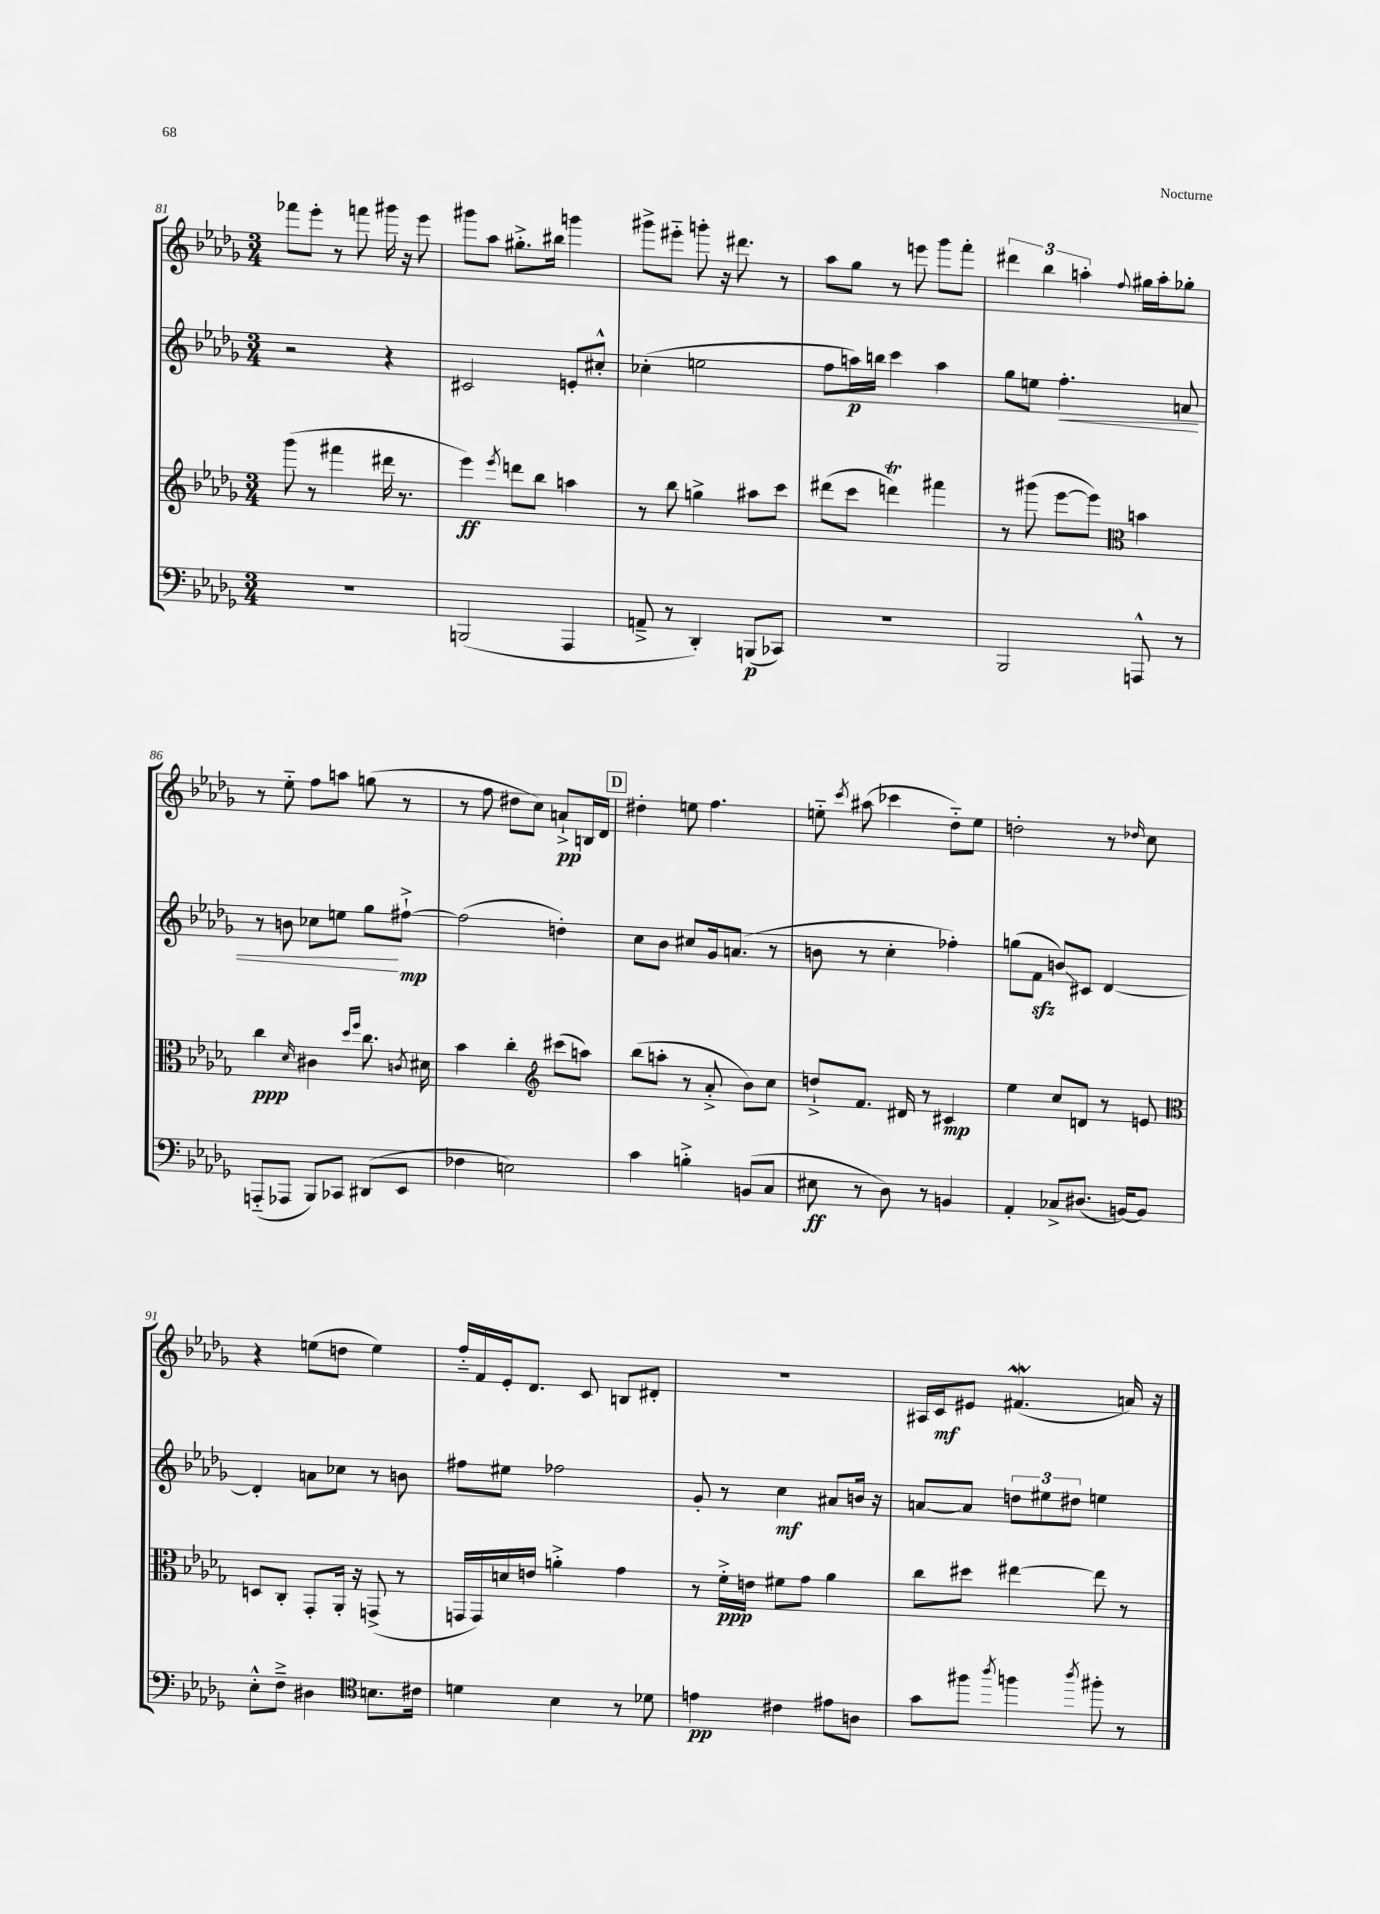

**kern	**kern	**kern	**kern
*staff4	*staff3	*staff2	*staff1
*clefF4	*clefG2	*clefG2	*clefG2
*k[b-e-a-d-g-]	*k[b-e-a-d-g-]	*k[b-e-a-d-g-]	*k[b-e-a-d-g-]
*M3/4	*M3/4	*M3/4	*M3/4
2.r	(8ggg-	2r	8fff-
.	8r	.	8eee-'
.	4fff#	.	8r
.	.	.	8fff
.	16ddd#	4r	16ggg#
.	8.r	.	16r
.	.	.	8eee-
=	=	=	=
(2BBB	4eee-)	2c#	8ggg#
.	.	.	8aa-
.	8qeee-	.	.
.	8ddd	.	8.gg#'^
.	8bb-	.	.
.	.	.	16bb#
4AAA-	4aa	8e'	4ggg
.	.	8cc#'^^	.
=	=	=	=
8AA~^	8r	(4cc-'	8ggg#^
8r	8bb-	.	8eee#'~
4DD-')	4gg^	2ee	8ggg'
.	.	.	16r
.	.	.	8.ddd#
(8BBB	8aa#	.	.
8CC-)	8ccc	.	8r
=	=	=	=
2.r	(8ddd#	8ff	8aa-
.	8ccc	16aa)	8gg-
.	.	16bb	.
.	4ddd)	4ccc	8r
.	.	.	8eee
.	4fff#	4aa	8ggg-
.	.	.	8fff'
=	=	=	=
2BBB-	8r	8gg-	6ddd#
.	(8ggg#	8ee	.
.	.	.	6bb-
.	[8eee-	4.ff'	.
.	.	.	6aa'
.	8eee-])	.	.
*	*clefC3	*	*
.	.	.	8qqff
8AAA^^	4b	.	16gg#
.	.	.	16aa'
8r	.	8a	8gg-'
=	=	=	=
(8AAA'~	4cc	8r	8r
8AAA-	.	8b	8ee-'~
.	16qqd-	.	.
8BBB-)	4c#	8cc-	8ff
8CC-	.	8ee	8aa
.	16qqdd-	.	.
.	16qqff	.	.
(8DD#	8.cc	8gg-	(8gg
8EE-	.	[8ff#`^	8r
.	8qc	.	.
.	16d#	.	.
=	=	=	=
4F-	4b-	(2ff#]	8r
.	.	.	8ff
2E)	4cc'	.	8dd#
.	.	.	8cc)
*	*clefG2	*	*
.	(8ccc#	4dd')	8a`^
.	8aa)	.	16B
.	.	.	16d-
=	=	=	=
4c	(8bb-	8cc	4dd#'
.	8aa'	8b-	.
4B'^	8r	8cc#	8ee
.	8a-'^	16g-	4.ff
.	.	(8.a	.
(8BB	8b-)	.	.
8C	8cc	8r	.
=	=	=	=
8E#	8dd`^	8b	8ee'~
.	.	.	8qccc
8r	8.f	8r	(8aa#
8D-)	.	4cc'	4ccc-
.	16d#	.	.
8r	8r	.	.
4BB	4c#	4ff-')	8dd-'~)
.	.	.	8ee
=	=	=	=
4AA-'	4ee-	(8gg	2dd'
.	.	8f	.
8C-^	8cc	8b)	.
(8.D#	8d	8c#	.
.	8r	[4d-	8r
[16BB)	.	.	.
.	.	.	16qqdd-
8BB]	8e	.	8cc
=	=	=	=
*	*clefC3	*	*
8E-'^^	8D	4d-']	4r
8F~^	8C'	.	.
4D#	8GG-'	8a	(8ee
.	16AA-'	8cc-	8dd
.	16r	.	.
*clefC4	*	*	*
8.B	(8GG^	8r	4ee)
.	8r	8b	.
16c#	.	.	.
=	=	=	=
4d	16GG	8ff#	16ff'~
.	16GG)	.	16f
.	16d	8ee#	16e-'
.	16e	.	8.d-
4B-	4a'^	2ff-	.
.	.	.	8c
8r	4g-	.	8B
8d-	.	.	8d#'
=	=	=	=
4e	8r	8g-'	2.r
.	16f'^	8r	.
.	16e	.	.
4c#	8f#	4cc	.
.	8g-	.	.
8e#	4a-	8a#	.
8A	.	16b	.
.	.	16r	.
=	=	=	=
8g-	8cc	[8a	16A#
.	.	.	16c
8ff#	8dd#	8a]	8e#
8qaa-	.	.	.
4ff	[4ee#	12dd	(4.f#
.	.	12ee#	.
.	.	12dd#	.
8qaa-	.	.	.
8ff#'	8ee#]	4ee	.
8r	8r	.	16a)
.	.	.	16r
==	==	==	==
*-	*-	*-	*-
